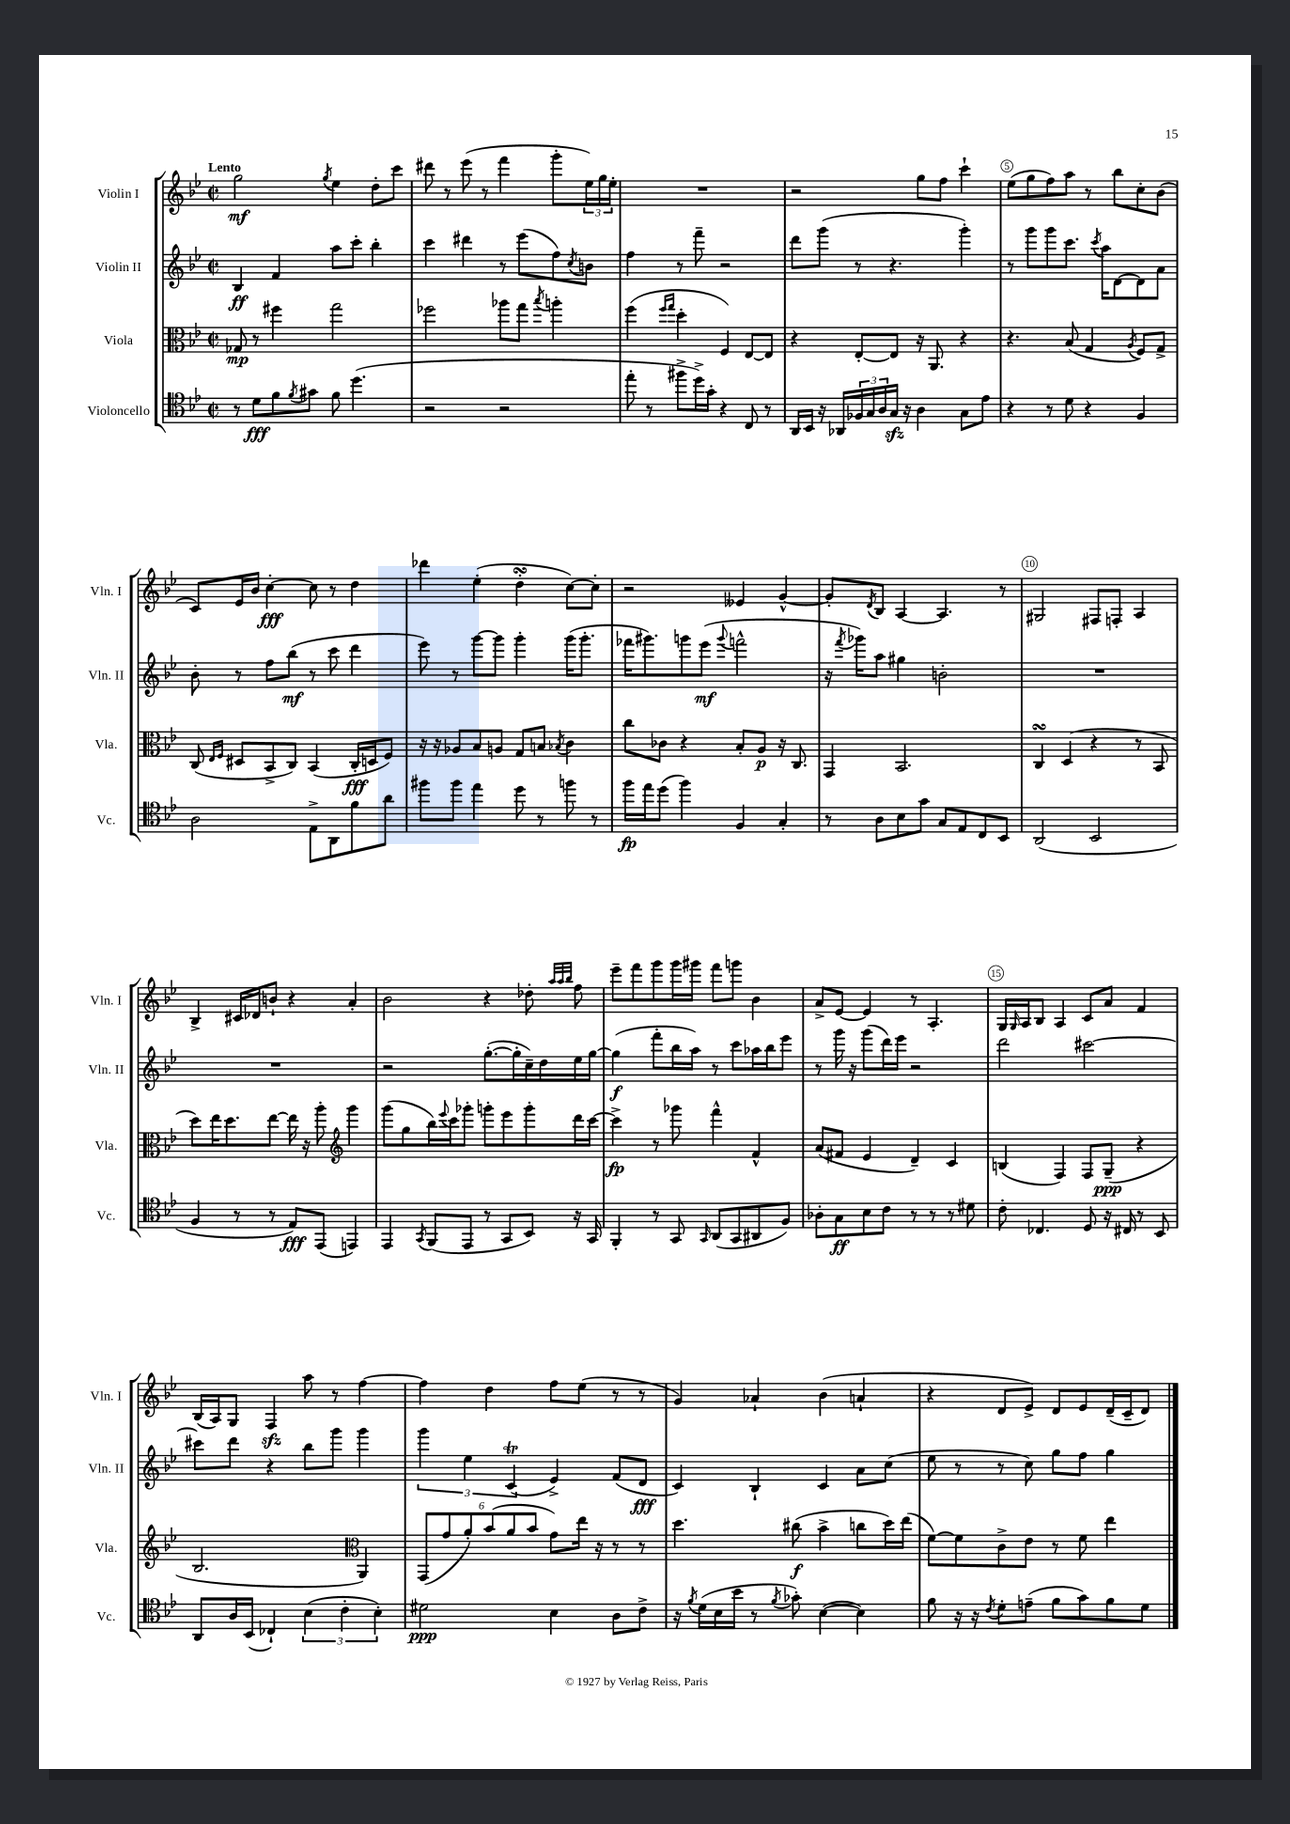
<<
\new StaffGroup <<
\new Staff = "s0" \with { instrumentName = "Violin I" shortInstrumentName = "Vln. I" } {
    \clef treble \key bes \major \defaultTimeSignature \time 2/2 \tempo "Lento"
    g''2\mf \acciaccatura { g''8 } ees''4 d''8-. c'''8 |
    dis'''8 r8 ees'''8( r8 f'''4 g'''8-. \tuplet 3/2 { ees''16) g''16 ees''16-. } |
    R1 |
    r2 g''8 f''8 c'''4-! |
    ees''8( g''8 f''8) a''8 r8 bes''8 c''8-. bes'8( |
    c'8) ees'16 bes'16 c''4~-.\fff c''8 r8 d''4 |
    des'''4 ees''4-.( d''4-.\turn c''8~) c''8-. |
    r2 eeses'4 g'4~-^ |
    g'8-. \acciaccatura { d'8 } bes8 a4~ a4. r8 |
    gis2 fis8 f8-. a4 |
    bes4-> cis'16 des'16 b'8-! r4 a'4-. |
    bes'2 r4 des''8-. \grace { a''32 a''32 bes''32 } f''8 |
    ees'''8-- f'''8 g'''8 g'''16 gis'''16 f'''8 g'''8 bes'4 |
    a'8-> ees'8~ ees'4 r8 a4.-. |
    g16 \grace { g16 } a16 bes8 a4 c'8 a'8 f'4 |
    bes16( a16) g8 f4\sfz a''8 r8 f''4~ |
    f''4 d''4 f''8 ees''8( r8 r8 |
    g'4) aes'4-! bes'4( a'4-! |
    r4 d'8 ees'8->) d'8 ees'8 d'16--( c'16-- d'8) \bar "|." |
}
\new Staff = "s1" \with { instrumentName = "Violin II" shortInstrumentName = "Vln. II" } {
    \clef treble \key bes \major \defaultTimeSignature \time 2/2
    bes4\ff f'4 a''8 c'''8-. bes''4-. |
    c'''4 dis'''4 r8 ees'''8( f''8) \acciaccatura { c''8 } b'8 |
    f''4 r8 f'''8-- r2 |
    d'''8 g'''8( r8 r4. g'''4-.) |
    r8 g'''8 g'''8 c'''8. \acciaccatura { c'''8 } a''16 d'8~ d'8 a'8 |
    bes'8-. r8 f''8 bes''8\mf( r8 c'''8 d'''4 |
    ees'''8) r8 g'''8~ g'''8 g'''4-. g'''16( g'''8.-. |
    fes'''16 gis'''8.) g'''8 ees'''8\mf( \appoggiatura { g'''8 } f'''2-^ |
    r16 \acciaccatura { f'''8 } ges'''16) a''8 gis''4 b'2-. |
    R1 |
    R1 |
    r2 g''8.~-.( g''16-. c''16--) d''16 ees''16 g''16~ |
    g''4\f( f'''8-. bes''16 a''16) r8 c'''8 aes''16 bes''16 ees'''8 |
    r8 g'''16 r16 g'''8( d'''16) ees'''16 r2 |
    d'''2 cis'''2~ |
    cis'''8 d'''8 r4 bes''8 g'''8 g'''4 |
    \tuplet 3/2 { g'''4 ees''4 c'4\trill( } ees'4->) f'8( d'8\fff |
    c'4) bes4-! c'4 a'8 c''8( |
    ees''8 r8 r8 c''8) g''8 f''8 g''4 \bar "|." |
}
\new Staff = "s2" \with { instrumentName = "Viola" shortInstrumentName = "Vla." } {
    \clef alto \key bes \major \defaultTimeSignature \time 2/2
    ges8\mp r8 fis''4 g''2 |
    fes''2 aes''8 g''8 \acciaccatura { bes''8 } a''4-. |
    f''4( \grace { f''16 g''16 } d''4-. f4) ees8~ ees8 |
    r4 ees8~-. ees8 r16 a,8. r4 |
    r4. bes8( g4 \acciaccatura { a8 } f8) g8-> |
    c8( \grace { ees16 f16 } dis8 bes,8-> c8) bes,4( c16-.\fff d16 f8) |
    r16 r16 aes8 bes8 a8 g8 b8 \acciaccatura { bes8 } c'4 |
    c''8 ces'8 r4 bes8-. a8\p r16 c8. |
    g,4 bes,2. |
    c4\turn d4( r4 r8 bes,8 |
    d''8) ees''16 d''8. ees''8~ ees''16 r16 a''8-. \clef treble g'''4 |
    g'''8( g''8 bes''16) \appoggiatura { ees'''8 } c'''16 ges'''8-. g'''8-. ees'''8 g'''8-. d'''16 c'''16~ |
    c'''4->\fp r8 ges'''8 f'''4-^ f'4-^ |
    a'8( fis'8 ees'4 d'4--) c'4 |
    b4( f4) f8 g8--\ppp( r4 |
    bes2. \clef alto a,4) |
    \tuplet 6/4 { g,8( g'8 a'8-.) bes'8( a'8 bes'8 } g'8) ees''16 r16 r8 r8 |
    d''4. cis''8\f( bes'4-> c''8 d''16) ees''16( |
    f'8~) f'8 c'8-> ees'8 r8 f'8 ees''4 \bar "|." |
}
\new Staff = "s3" \with { instrumentName = "Violoncello" shortInstrumentName = "Vc." } {
    \clef tenor \key bes \major \defaultTimeSignature \time 2/2
    r8 d'8\fff f'8 \acciaccatura { f'8 } gis'8 f'8 d''4.( |
    r2 r2 |
    ees''8-. r8 fis''8-> d''16->) g'16-. r4 c8 r8 |
    a,16 bes,16 r16 aes,16 \tuplet 3/2 { fes16 g16 a16 } g16\sfz r16 a4 g8 ees'8 |
    r4 r8 d'8 r4 f4 |
    a2 ees8-> a,8 f'8 a'8 |
    fis''8 fis''8 ees''4 d''8 r8 f''8 r8 |
    f''16\fp ees''16 d''8( f''4) f4 g4-. |
    r8 a8 bes8 g'8 g8 ees8 c8 bes,8 |
    a,2( bes,2 |
    f4 r8 r8 ees8\fff) ees,8( e,4) |
    ees,4 \acciaccatura { g,8 } f,8( ees,8 r8 g,8 bes,8) r16 g,16 |
    f,4-. r8 g,8 \grace { g,16 } a,8( g,8 ais,8 f8) |
    aes8-. g8\ff bes8 c'8 r8 r8 r8 dis'8 |
    c'8-. ces4. d8 r16 cis16 r8 bes,8 |
    a,8 a16 bes,16( ces4-!) \tuplet 3/2 { bes4( c'4-. bes4-.) } |
    dis'2\ppp bes4 a8 c'8-> |
    r16 \acciaccatura { f'8 } d'16( bes16 bes'16 r8 \acciaccatura { f'8 } ges'8-.) bes4~( bes4) |
    f'8 r16 r16 \acciaccatura { c'8 } d'8-. e'8--( f'8 g'8) f'8 d'8 \bar "|." |
}
>>
>>
\layout { \context { \Score \override BarNumber.break-visibility = ##(#f #t #t) barNumberVisibility = #(every-nth-bar-number-visible 5) \override BarNumber.stencil = #(make-stencil-circler 0.1 0.3 ly:text-interface::print) } }
